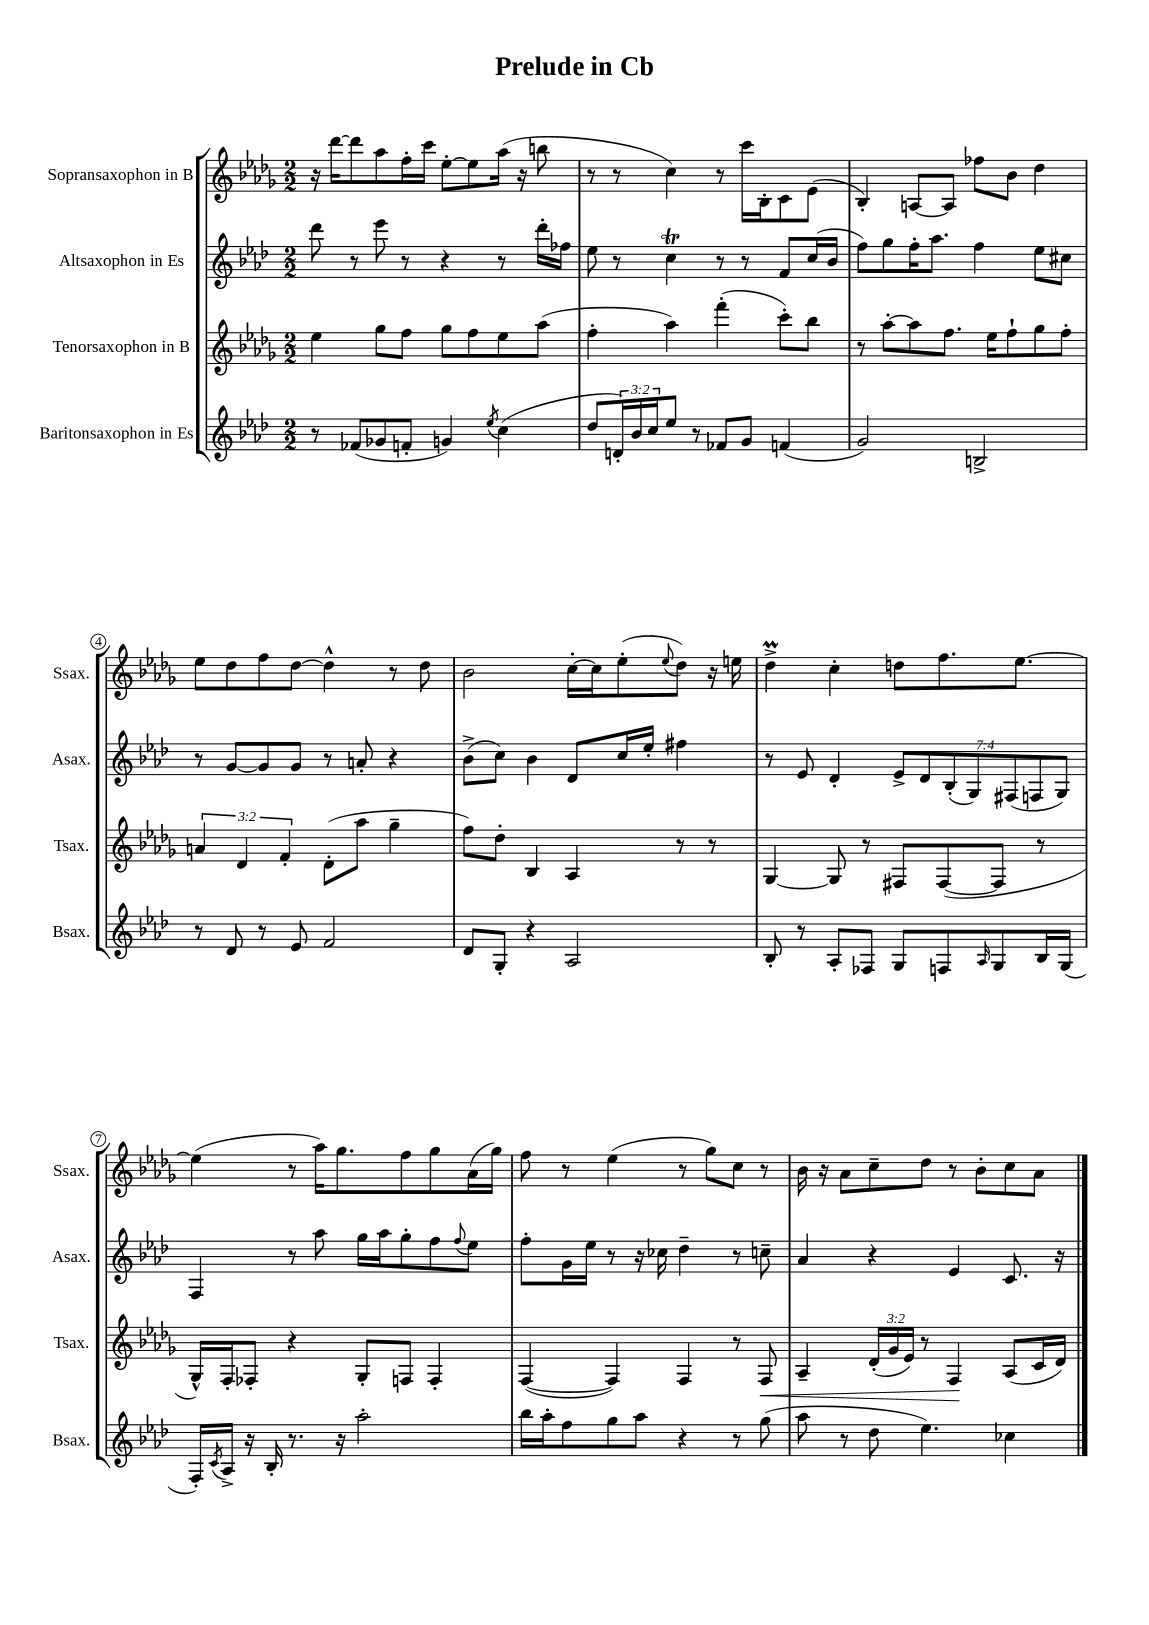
\header { title = "Prelude in Cb" }
<<
\new StaffGroup <<
\new Staff = "s0" \with { instrumentName = "Sopransaxophon in B" shortInstrumentName = "Ssax." } {
    \clef treble \key des \major \numericTimeSignature \time 2/2
    r16 des'''16~ des'''8 aes''8 f''16-. c'''16 ees''8~-. ees''8 aes''16( r16 b''8 |
    r8 r8 c''4) r8 c'''16 bes16-. c'8 ees'8( |
    bes4-.) a8~ a8 fes''8 bes'8 des''4 |
    ees''8 des''8 f''8 des''8~ des''4-^ r8 des''8 |
    bes'2 c''16~-. c''16 ees''8-.( \appoggiatura { ees''8 } des''8) r16 e''16 |
    des''4->\prall c''4-. d''8 f''8. ees''8.~ |
    ees''4( r8 aes''16) ges''8. f''8 ges''8 aes'16( ges''16) |
    f''8 r8 ees''4( r8 ges''8) c''8 r8 |
    bes'16 r16 aes'8 c''8-- des''8 r8 bes'8-. c''8 aes'8 \bar "|." |
}
\new Staff = "s1" \with { instrumentName = "Altsaxophon in Es" shortInstrumentName = "Asax." } {
    \clef treble \key aes \major \numericTimeSignature \time 2/2 \override Staff.TupletNumber.text = #tuplet-number::calc-fraction-text
    des'''8 r8 ees'''8 r8 r4 r8 des'''16-. fes''16 |
    ees''8 r8 c''4\trill r8 r8 f'8 c''16( bes'16 |
    f''8) g''8 f''16-. aes''8. f''4 ees''8 cis''8 |
    r8 g'8~ g'8 g'8 r8 a'8-. r4 |
    bes'8->( c''8) bes'4 des'8 c''16 ees''16-. fis''4 |
    r8 ees'8 des'4-. \tuplet 7/4 { ees'8-> des'8 bes8-.( g8) fis8( f8 g8) } |
    f4 r8 aes''8 g''16 aes''16 g''8-. f''8 \appoggiatura { f''8 } ees''8 |
    f''8-. g'16 ees''16 r8 r16 ces''16 des''4-- r8 c''8-- |
    aes'4 r4 ees'4 c'8. r16 \bar "|." |
}
\new Staff = "s2" \with { instrumentName = "Tenorsaxophon in B" shortInstrumentName = "Tsax." } {
    \clef treble \key des \major \numericTimeSignature \time 2/2 \override Staff.TupletNumber.text = #tuplet-number::calc-fraction-text
    ees''4 ges''8 f''8 ges''8 f''8 ees''8 aes''8( |
    f''4-. aes''4) f'''4-.( c'''8-.) bes''8 |
    r8 aes''8~-. aes''8 f''8. ees''16 f''8-! ges''8 f''8-. |
    \tuplet 3/2 { a'4 des'4 f'4-. } des'8-.( aes''8 ges''4-- |
    f''8) des''8-. bes4 aes4 r8 r8 |
    ges4~ ges8 r8 fis8 fis8~( fis8 r8 |
    ges16-^) f16-. fes8-. r4 ges8-. f8 f4-. |
    f4~( f4) f4 r8 f8\< |
    aes4-- \tuplet 3/2 { des'16-.( ges'16 ees'16) } r8 f4\! aes8( c'16 des'16) \bar "|." |
}
\new Staff = "s3" \with { instrumentName = "Baritonsaxophon in Es" shortInstrumentName = "Bsax." } {
    \clef treble \key aes \major \numericTimeSignature \time 2/2 \override Staff.TupletNumber.text = #tuplet-number::calc-fraction-text
    r8 fes'8( ges'8 f'8-. g'4) \acciaccatura { ees''8 } c''4( |
    des''8 \tuplet 3/2 { d'16-.) bes'16 c''16 } ees''8 r8 fes'8 g'8 f'4( |
    g'2) b2-> |
    r8 des'8 r8 ees'8 f'2 |
    des'8 g8-. r4 aes2 |
    bes8-. r8 aes8-. fes8 g8 f8 \grace { aes16 } g8 bes16 g16( |
    f16-.) \acciaccatura { c'8 } aes16-> r16 bes16-. r8. r16 aes''2-. |
    bes''16 aes''16-. f''8 g''8 aes''8 r4 r8 g''8( |
    aes''8 r8 des''8 ees''4.) ces''4 \bar "|." |
}
>>
>>
\layout { \context { \Score \override BarNumber.stencil = #(make-stencil-circler 0.1 0.3 ly:text-interface::print) } }
